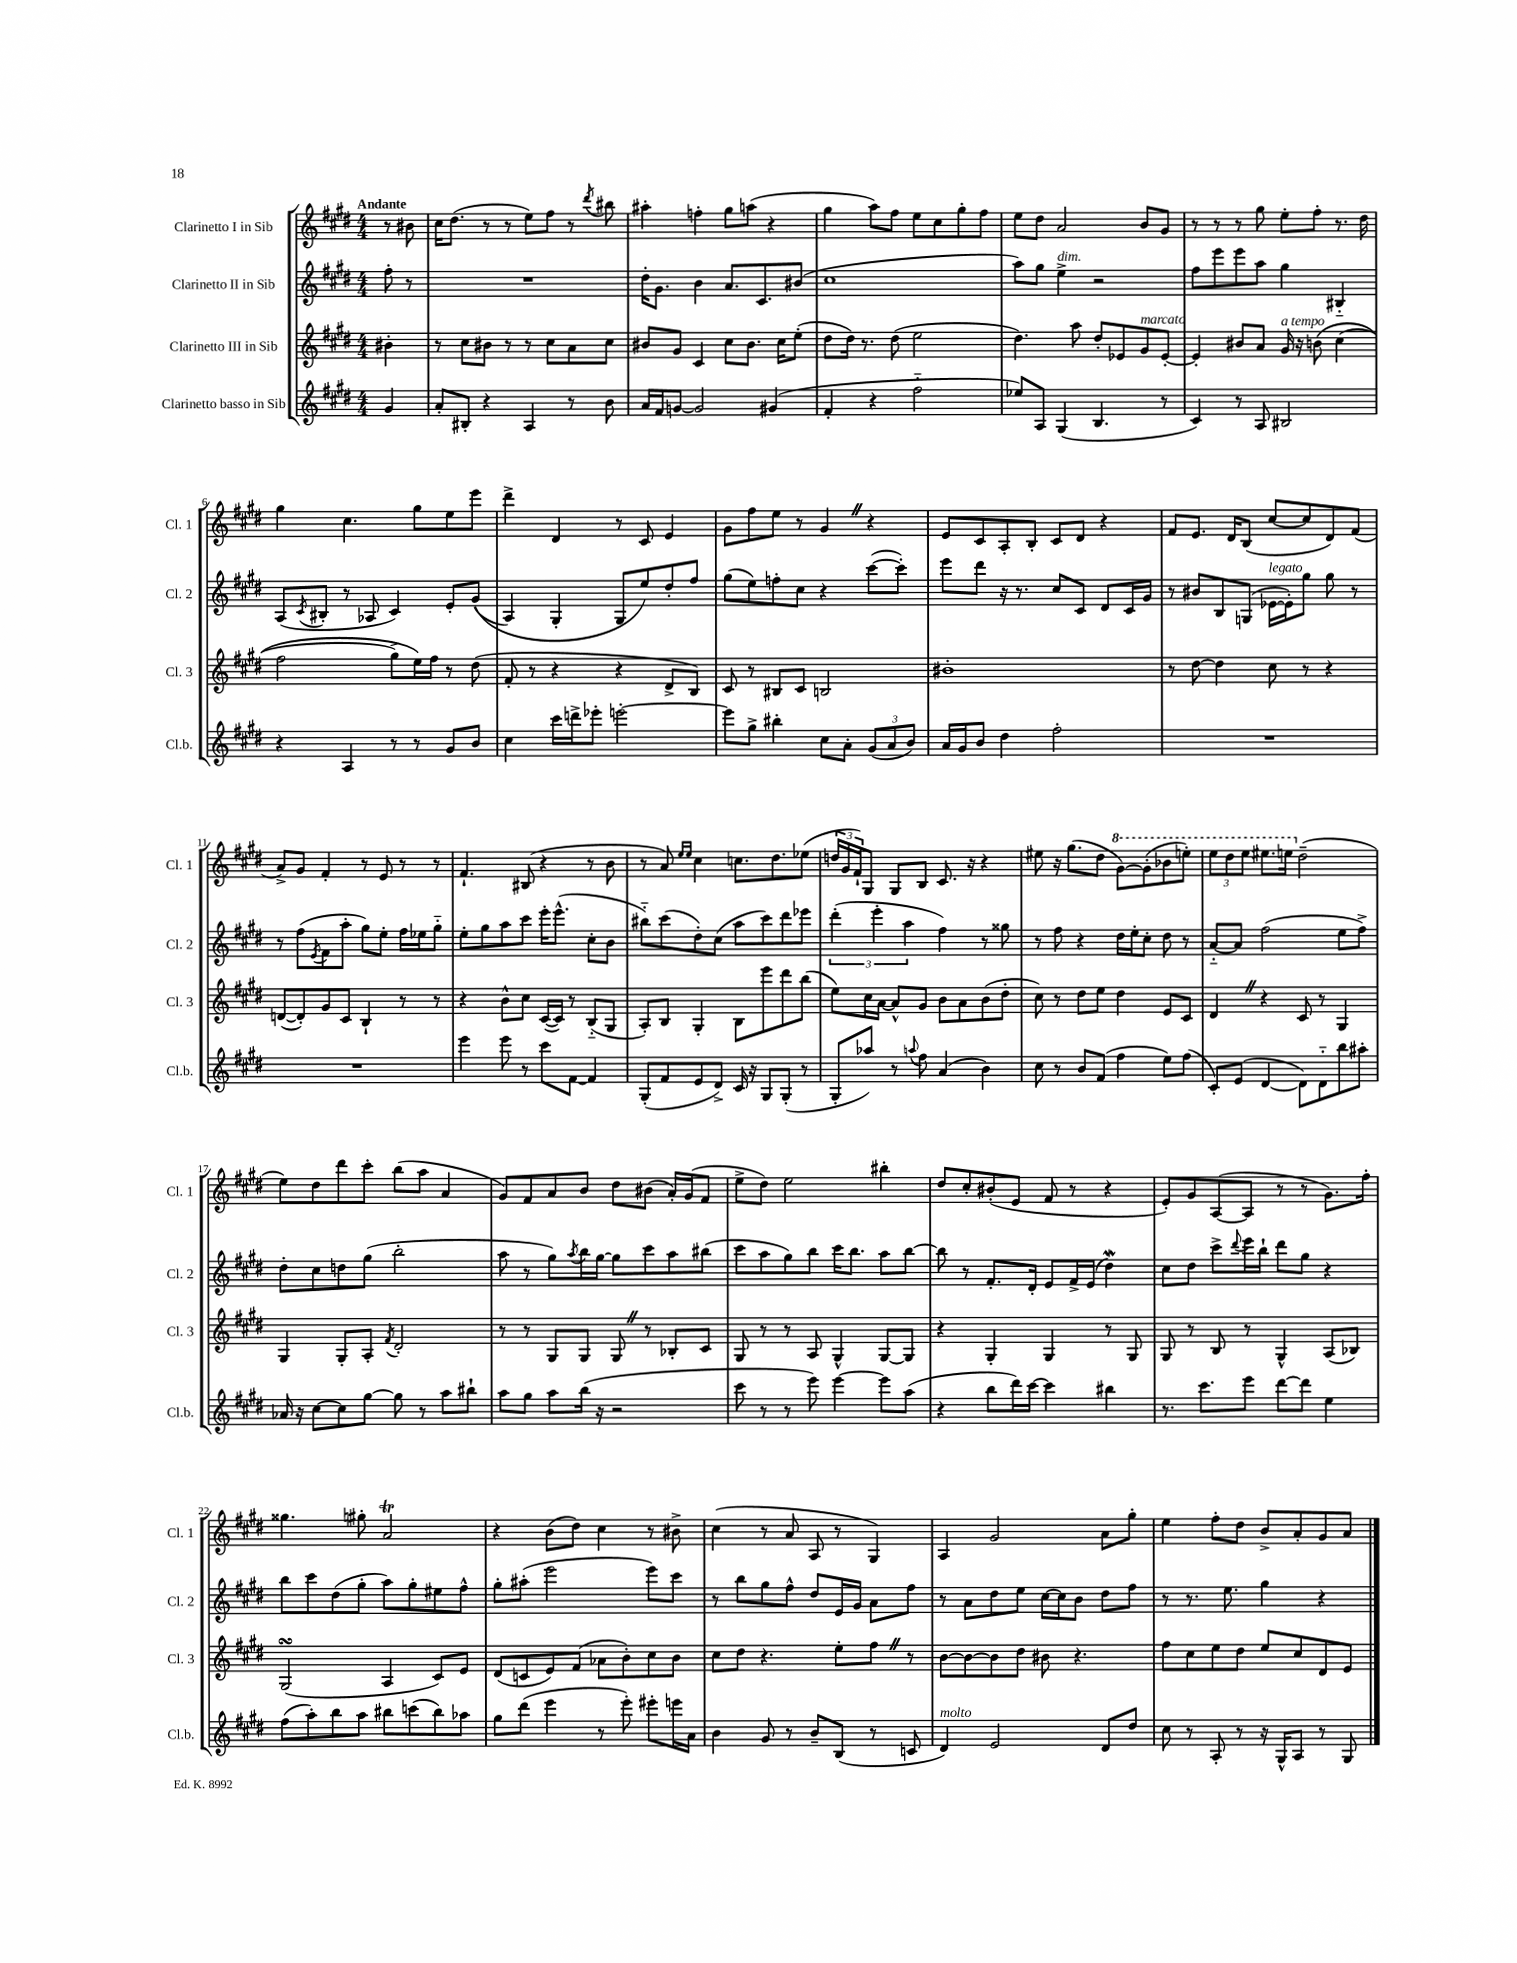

**kern	**kern	**kern	**kern
*part4	*part3	*part2	*part1
*staff4	*staff3	*staff2	*staff1
*I"Clarinetto basso in Sib	*I"Clarinetto III in Sib	*I"Clarinetto II in Sib	*I"Clarinetto I in Sib
*I'Cl.b.	*I'Cl. 3	*I'Cl. 2	*I'Cl. 1
*clefG2	*clefG2	*clefG2	*clefG2
*k[f#c#g#d#]	*k[f#c#g#d#]	*k[f#c#g#d#]	*k[f#c#g#d#]
*M4/4	*M4/4	*M4/4	*M4/4
=	=	=	=
!	!	!	!LO:TX:a:B:t=Andante
4g#/	4b#X'\	8ff#'\	8r
.	.	8r	8b#X\
=1	=1	=1	=1
8a'/L	8r	1r	16cc#\KL
.	.	.	(8.dd#\J
8B#X'/J	8cc#\L	.	.
4r	8b#X\J	.	8r
.	8r	.	8r
4A/	8r	.	8ee\L)
.	8cc#\L	.	8ff#\J
8r	8a\	.	8r
.	.	.	8qddd#/
8b\	8cc#\J	.	8bb#X\
=2	=2	=2	=2
16a/LL	8b#X/L	16dd#'\KL	4aa#X'\
16f#/J	.	8.g#\J	.
[8gn/J	8g#/J	.	.
2g/]	4c#/	4b\	4ffn'\
.	8cc#\L	8.a/L	8gg#\L
.	8.b#\J	.	(8aan\J
.	.	8.c#/	.
(4g#X/	.	.	4r
.	16cc#\KL	.	.
.	(8ee'\J	(8b#X/J	.
=3	=3	=3	=3
4f#'/	8dd#\L	1cc#	4gg#\
.	16dd#\Jk)	.	.
.	8.r	.	.
4r	.	.	8aa\L)
.	(8dd#\	.	8ff#\J
2ff#\	2ee\	.	8ee\L
.	.	.	8cc#\
.	.	.	8gg#'\
.	.	.	8ff#\J
=4	=4	=4	=4
8ee-X/L)	4.dd#\)	8aa\L)	8ee\L
8A/J	.	8gg#\J	8dd#\J
!	!	!LO:TX:a:i:t=dim.	!
(4G#/	.	4ee^\	2a/
.	8aa\	.	.
4.B/	8dd#'/L	2r	.
.	8e-X/	.	.
!	!LO:TX:a:i:t=marcato	!	!
.	8g#/	.	8b/L
8r	[8e-'/J	.	8g#/J
=5	=5	=5	=5
4c#/)	4e-'/]	8ff#\L	8r
.	.	8eee\	8r
8r	8b#X/L	8eee\	8r
8A/	8a/J	8aa\J	8gg#\
!	!LO:TX:a:i:t=a tempo	!	!
2B#X/	16g#/	4gg#\	8ee'\L
.	16r	.	.
.	(8bn\	.	8ff#'\J
.	(4cc#\	4B#X/	8.r
.	.	.	16dd#\
!!LO:LB:g=z
=6	=6	=6	=6
4r	2ff#\	(8A/L	4gg#\
.	.	8qc#/	.
.	.	8B#X'/J	.
4A/	.	8r	4.cc#\
.	.	8A-X/	.
8r	8gg#^\L)	4c#/)	.
8r	16ee\L)	.	8gg#\L
.	16ff#\JJ	.	.
8g#/L	8r	8e'/L	8ee\
8b/J	(8dd#\	((8g#/J	8eee\J
=7	=7	=7	=7
4cc#\	8f#'/	4A/)	4ddd#^\
.	8r	.	.
16ccc#\LL	4r	4G#'/	4d#/
16dddn^\J	.	.	.
8eee-X'\J	.	.	.
[2eeen'\	4r	8G#/L	8r
.	.	8ee/)	8c#/
.	8d#^/L	8dd#'/	4e/
.	8B/J)	8ff#/J	.
=8	=8	=8	=8
8eee\L]	8c#/	(8gg#\L	8g#\L
8gg#^\J	8r	8ee\)	8ff#\
4bb#X'\	8B#X/L	8ffn'\	8ee\J
.	8c#/J	8cc#\J	8r
8cc#\L	2Bn/	4r	4g#Z/
8a'\J	.	.	.
(12g#/L	.	([8ccc#\L	4r
12a/	.	.	.
.	.	8ccc#'\J])	.
12b/J)	.	.	.
=9	=9	=9	=9
16a/LL	1b#X'	8eee\L	8e/L
16g#/J	.	.	.
8b/J	.	8ddd#\J	8c#/
4dd#\	.	16r	8A'/
.	.	8.r	.
.	.	.	8B'/J
2ff#'\	.	8cc#/L	8c#/L
.	.	8c#/J	8d#/J
.	.	8d#/L	4r
.	.	16c#/L	.
.	.	16g#/JJ	.
=10	=10	=10	=10
1r	8r	8r	8f#/L
.	[8dd#\	8b#X/L	8.e/J
.	4dd#\]	8B/	.
.	.	.	16d#/KL
.	.	(8Gn/J	(8B/J
!	!	!LO:TX:a:i:t=legato	!
.	8cc#\	[16e-X\LL	[8cc#/L
.	.	16e-'\J])	.
.	8r	8gg#\J	8cc#/]
.	4r	8gg#\	8d#/)
.	.	8r	(8f#/J
!!LO:LB:g=z
=11	=11	=11	=11
1r	([8dn/L	8r	8a^/L)
.	8d'/])	(8ff#\L	8g#/J
.	.	8qe/	.
.	8g#/	8f#\	4f#'/
.	8c#/J	8aa'\J	.
.	4B`/	8gg#\L)	8r
.	.	8ee'\J	8e/
.	8r	16ff#\LL	8r
.	.	16ee-X\J	.
.	8r	8gg#\J	8r
=12	=12	=12	=12
4eee\	4r	8ee'\L	4.f#`/
.	.	8gg#\	.
8eee\	8b^^\L	8aa\	.
8r	8cc#\J	8ccc#\J	(8B#X/
8ccc#\L	([16c#/LL	16eee'\KL	4r
.	16c#/JJ])	(8.eee^^\J	.
[8f#\J	8r	.	.
4f#/]	(8B/L	8cc#'\L	8r
.	8G#/J	8b\J	8b\
=13	=13	=13	=13
(8G#'/L	8A'/L)	8bb#X\L)	8r
8f#/	8B/J	(8ccc#\	8a/)
.	.	.	16qqee/LL
.	.	.	16qqee/JJ
8e/	4G#'/	8dd#'\)	4cc#\
8d#^/J)	.	(8cc#\J	.
16c#/	8B\L	8aa\L	8.ccn\L
16r	.	.	.
8G#/L	8eee\	8ccc#\)	.
.	.	.	8.dd#\
(8G#'/J	8ddd#\	8ddd#\	.
8r	(8bb\J	8eee-X\J	(8ee-X\J
=14	=14	=14	=14
8G#'/L	8ee\L)	(6ddd#'\	24ddn/LL
.	.	.	24g#/
.	.	.	24f#`/J)
8aa-X/J)	16cc#\L	.	8G#/J
.	.	6eee'\	.
.	[16a\JJ	.	.
8r	8a^^/L]	.	8G#/L
.	.	6aa\	.
8qqaan/	.	.	.
8ff#\	8g#/J	.	8B/J
(4a/	8b\L	4ff#\)	8.c#/
.	8a\	.	.
.	.	.	16r
4b\)	(8b\	8r	4r
.	8dd#'\J	8gg##X\	.
=15	=15	=15	=15
8cc#\	8cc#\)	8r	8ee#X\
8r	8r	8ff#\	16r
.	.	.	(8.gg#\L
8b/L	8dd#\L	4r	.
(8f#/J	8ee\J	.	8dd#\J
*	*	*	*8va
4ff#\	4dd#\	16dd#\LL	[8gg#\L)
.	.	16ee'\J	.
.	.	8cc#'\J	(8gg#'\]
8ee\L)	8e/L	8dd#\	8bb-X\
(8ff#\J	8c#/J	8r	8eeen'\J)
=16	=16	=16	=16
8c#'/L)	4d#Z/	[8a/L	12eee\L
.	.	.	12ddd#\
(8e/J	.	8a/J]	.
.	.	.	12eee\J
[4d#/	4r	(2ff#\	8.eee#X\L
.	.	.	16eeen\Jk
*	*	*	*X8va
8d#\L])	8c#/	.	(2dd#~\
8d#\	8r	.	.
8bb\	4G#/	8ee\L	.
8aa#X'\J	.	8ff#^\J)	.
!!LO:LB:g=z
=17	=17	=17	=17
16a-X/	4G#/	8dd#'\L	8ee\L)
16r	.	.	.
[8cc#\L	.	8cc#\	8dd#\
8cc#\]	8G#'/L	8ddn\	8ddd#\
[8gg#\J	8A'/J	(8gg#\J	8ccc#'\J
.	8qf#/	.	.
8gg#\]	2d#'/	2bb'\	(8bb\L
8r	.	.	8aa\J
8aa\L	.	.	4a/
8bb#X`\J	.	.	.
=18	=18	=18	=18
8aa\L	8r	8aa\	8g#/L)
8gg#\J	8r	8r	8f#/
8aa\L	8G#/L	8gg#\L)	8a/
.	.	8qaa/	.
(16bb\Jk	8G#/J	16bb\L	8b/J
16r	.	[16gg#\JJ	.
2r	8G#Z/	8gg#\L]	8dd#\L
.	8r	8ccc#\	(8b#X\J
.	8B-X'/L	8aa\	16a'/LL)
.	.	.	(16g#/J
.	8c#/J	(8bb#X\J	8f#/J
=19	=19	=19	=19
8ccc#\	8G#/	8ccc#\L	8ee^\L
8r	8r	8aa\	8dd#\J)
8r	8r	8gg#\)	2ee\
8eee\)	8A/	8bb\J	.
[4eee\	4G#^^/	16ccc#\KL	.
.	.	8.bb\J	.
8eee\L]	[8G#/L	8aa\L	4bb#X'\
(8aa\J	8G#/J]	[8bb\J	.
=20	=20	=20	=20
4r	4r	8bb\]	8dd#/L
.	.	8r	8cc#'/
8bb\L	4G#'/	8.f#'/L	(8b#X'/
16ddd#\L)	.	.	8e/J
[16ccc#\JJ	.	16d#'/Jk	.
4ccc#\]	4G#/	8e/L	8f#/
.	.	16f#^/L	8r
.	.	(16e/JJ	.
4bb#X\	8r	4dd#W\)	4r
.	8G#/	.	.
=21	=21	=21	=21
8.r	8G#/	8cc#\L	8e'/L)
.	8r	8dd#\J	8g#/
8.ccc#\L	.	.	.
.	8B/	8ccc#^\L	([8A/
.	.	8qqddd#/	.
8eee\J	8r	16eee\L	8A/J]
.	.	16bb`\JJ	.
[8ddd#\L	4G#^^/	8ddd#\L	8r
8ddd#\J]	.	8gg#\J	8r
4ee\	(8A/L	4r	8.g#\L)
.	8B-X/J)	.	.
.	.	.	16ff#'\Jk
!!LO:LB:g=z
=22	=22	=22	=22
(8ff#\L	(2G#sSsS/	8bb\L	4.gg##X\
8aa'\)	.	8ccc#\	.
8bb\	.	(8dd#\	.
8aa\J	.	8gg#'\J	8gg#X'\
8bb#X\L	4A/	8aa\L)	2aT/
(8cccn\	.	8gg#'\	.
8bb#\)	8c#/L)	8ee#X\	.
8aa-X\J	8e/J	8ff#^^\J	.
=23	=23	=23	=23
8gg#\L	(8d#/L	8gg#'\L	4r
(8ddd#\J	8cn/	(8aa#X'\J	.
4eee\	8e/)	2eee\	(8b\L
.	(8f#/J	.	8dd#\J)
8r	8a-X\L	.	4cc#\
8eee'\)	8b'\)	.	.
8eee#X'\L	8cc#\	8eee\L)	8r
16eeen\L	8b\J	8ccc#\J	8b#X^\
16a\JJ	.	.	.
=24	=24	=24	=24
4b\	8cc#\L	8r	(4cc#\
.	8dd#\J	8bb\L	.
8g#/	4.r	8gg#\	8r
8r	.	8ff#^^\J	8a/
8b~/L	.	8dd#/L	8A/
(8B/J	8ee'\L	16e/L	8r
.	.	16g#/JJ	.
8r	8ff#Z\J	8a\L	4G#/)
8cn/	8r	8ff#\J	.
=25	=25	=25	=25
!LO:TX:a:i:t=molto	!	!	!
4d#/)	[8b\L	8r	4A/
.	8b\_	8a\L	.
2e/	8b\]	8dd#\	2g#/
.	8dd#\J	8ee\J	.
.	8b#X\	[16cc#\LL	.
.	.	16cc#\J]	.
.	4.r	8b\J	.
8d#/L	.	8dd#\L	8a\L
8dd#/J	.	8ff#\J	8gg#'\J
=26	=26	=26	=26
8cc#\	8ff#\L	8r	4ee\
8r	8cc#\	8.r	.
8A'/	8ee\	.	8ff#'\L
.	.	8.ee\	.
8r	8dd#\J	.	8dd#\J
16r	8ee/L	4gg#\	8b^/L
16G#^^/KL	.	.	.
8A/J	8cc#/	.	8a'/
8r	8d#/	4r	8g#/
8G#/	8e/J	.	8a/J
==	==	==	==
*-	*-	*-	*-
